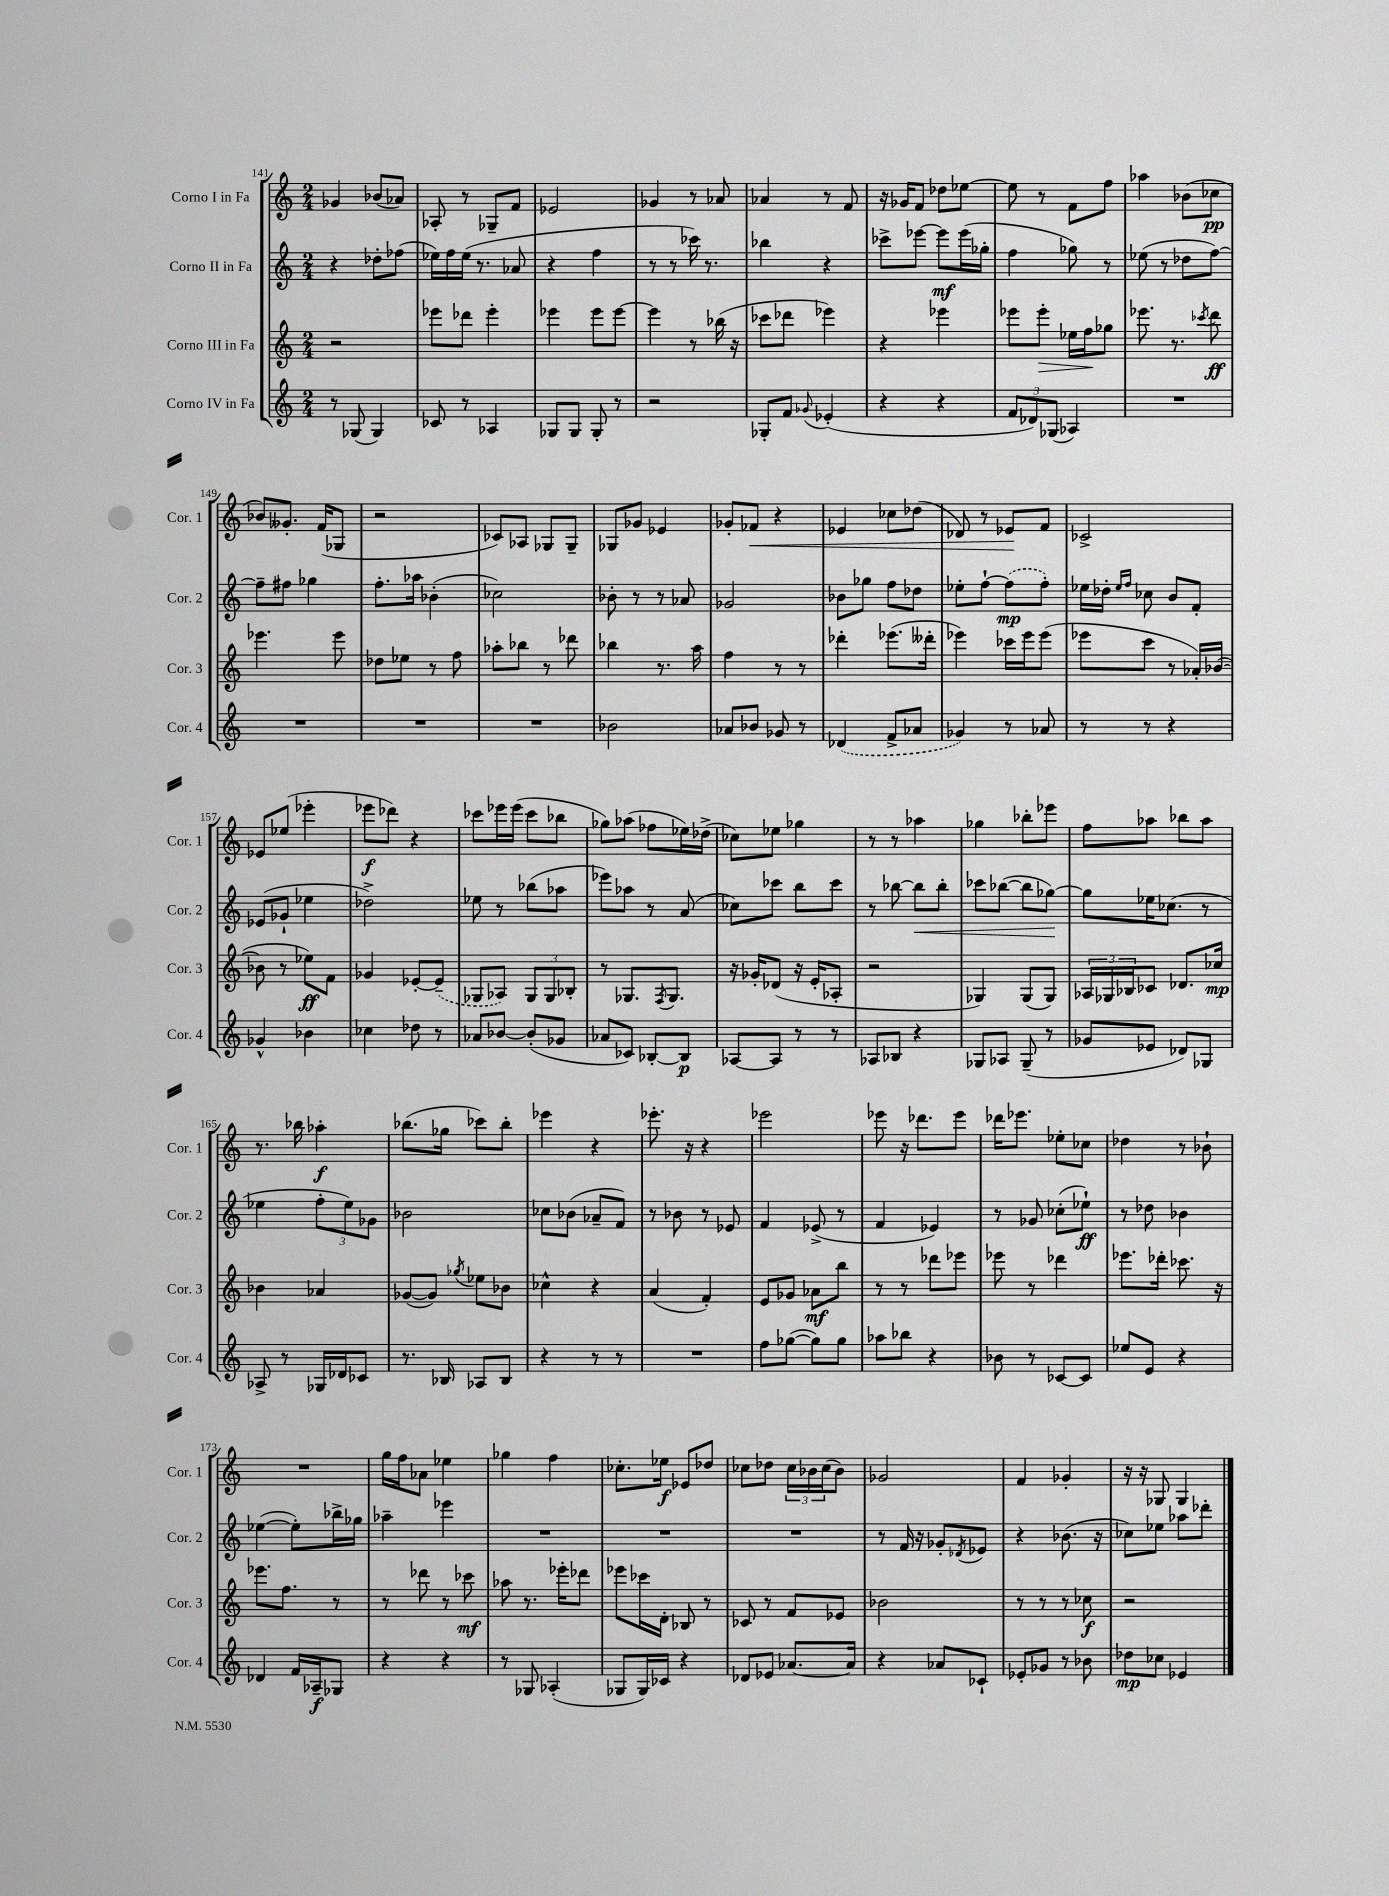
<<
\new StaffGroup <<
\new Staff = "s0" \with { instrumentName = "Corno I in Fa" shortInstrumentName = "Cor. 1" } {
    \clef treble \key c \major \numericTimeSignature \time 2/4
    ges'4 bes'8( aes'8) |
    aes8-. r8 ges8-- f'8 |
    ees'2 |
    ges'4 r8 aes'8 |
    aes'4 r8 f'8 |
    r16 ges'16 f'8 des''8 ees''8~ |
    ees''8 r8 f'8 f''8 |
    aes''4 bes'8( ces''8\pp |
    bes'8) geses'8.-. f'16( ges8 |
    r2 |
    ces'8) aes8 ges8 ges8-- |
    ges8 ges'8 ees'4 |
    ges'8-. fes'8\< r4 |
    ees'4 ces''8 des''8( |
    des'8) r8 ees'8\! f'8 |
    ces'2-> |
    ees'8 ees''8( ees'''4-. |
    ees'''8\f des'''8) r4 |
    ces'''8 ees'''16 ees'''16( ces'''8 bes''8 |
    ges''8) aes''8( fes''8 ees''16) des''16->( |
    ces''8) ees''8 ges''4 |
    r8 r8 aes''4 |
    ges''4 bes''8-. ees'''8 |
    f''8 aes''8 bes''8 aes''8 |
    r8. bes''16 aes''4-.\f |
    bes''8.( ges''16 ces'''8) bes''8-. |
    ees'''4 r4 |
    ees'''8.-. r16 r4 |
    ees'''2 |
    ees'''8 r16 des'''8. ees'''8 |
    des'''16 ees'''8. ees''8-. ces''8 |
    des''4 r8 bes'8-! |
    R2 |
    g''16 f''16 aes'8 ees''4 |
    ges''4 f''4 |
    ces''8.-. ees''16\f ees'8 des''8 |
    ces''8 des''8 \tuplet 3/2 { ces''16 bes'16 ces''16( } bes'8) |
    ges'2 |
    f'4 ges'4-. |
    r16 r16 ges8 ges4 \bar "|." |
}
\new Staff = "s1" \with { instrumentName = "Corno II in Fa" shortInstrumentName = "Cor. 2" } {
    \clef treble \key c \major \numericTimeSignature \time 2/4
    r4 des''8-. fes''8( |
    ees''16) f''16 ees''16( r8. aes'8 |
    r4 f''4 |
    r8 r8 ces'''16) r8. |
    bes''4 r4 |
    ces'''8-> ees'''8~ ees'''8\mf ees'''16( ges''16-. |
    f''4 ges''8) r8 |
    ees''8( r8 des''8 f''8~) |
    f''8-- fis''8 ges''4 |
    f''8.-. aes''16 bes'4-.( |
    ces''2) |
    bes'8-. r8 r8 aes'8 |
    ges'2 |
    bes'8 ges''8 f''8 des''8 |
    ees''8-. f''8~-! \once \slurDashed f''8\mp( f''8-.) |
    ees''16 des''16-. \grace { ees''16 f''16 } ces''8 b'8 f'8-. |
    ees'8( ges'8-! ees''4 |
    des''2->) |
    ees''8 r8 bes''8( aes''8 |
    ees'''8) aes''8 r8 a'8( |
    ces''8) ces'''8 b''8 ces'''8 |
    r8 bes''8~ bes''8\< bes''8-. |
    ces'''8 bes''8~( bes''8 ges''8~\!) |
    ges''8 ees''16 ces''8.( r8 |
    ees''4 \tuplet 3/2 { f''8-. ees''8) ges'8 } |
    bes'2 |
    ces''8 bes'8( aes'8-- f'8) |
    r8 bes'8 r8 ees'8 |
    f'4 ees'8->( r8 |
    f'4 ees'4) |
    r8 ges'8 ces''8-.( ees''8-!\ff) |
    r8 des''8 bes'4 |
    ees''4~( ees''8-.) bes''16-> ges''16 |
    aes''4-- ees'''4 |
    R2 |
    R2 |
    R2 |
    r8 f'16 r16 ges'8-. \acciaccatura { des'8 } ees'8 |
    r4 bes'8.( r16 |
    ces''8) ees''8 aes''8 des'''8-. \bar "|." |
}
\new Staff = "s2" \with { instrumentName = "Corno III in Fa" shortInstrumentName = "Cor. 3" } {
    \clef treble \key c \major \numericTimeSignature \time 2/4
    r2 |
    ees'''8 des'''8 ees'''4-. |
    ees'''4 ees'''8 ees'''8~ |
    ees'''4 r8 bes''16( r16 |
    ces'''8 des'''8 ees'''4) |
    r4 ees'''4 |
    ees'''8 ees'''8-.\> ees''16 f''16\! ges''8 |
    ees'''8. r8. \acciaccatura { ces'''8 } d'''8\ff |
    ees'''4. ees'''8 |
    des''8 ees''8 r8 f''8 |
    aes''8-. bes''8 r8 des'''8 |
    bes''4 r8. a''16 |
    f''4 r8 r8 |
    des'''4-. ees'''8.( deses'''16-. |
    ees'''4) ces'''16 ees'''16 ees'''8( |
    ees'''8 c'''8 r8 aes'16-.) bes'16~( |
    bes'8 r8 ees''8\ff) f'8 |
    ges'4 ees'8~-. \once \slurDashed ees'8--( |
    ges8 aes8) \tuplet 3/2 { ges8 ges8 bes8-. } |
    r8 ges8. \acciaccatura { f8 } ges8. |
    r16 ges'16-. des'8( r16 e'16-. aes8-. |
    r2 |
    ges4) ges8( ges8) |
    \tuplet 3/2 { aes16 ges16 bes16 } ces'8 des'8. ces''16\mp |
    bes'4 aes'4 |
    ges'8~( ges'8) \acciaccatura { ges''8 } ees''8 bes'8 |
    ces''4-^ r4 |
    a'4( f'4-.) |
    e'8 ges'8 aes'8\mf b''8 |
    r8 r8 des'''8 ees'''8 |
    ees'''8 r8 des'''4 |
    ees'''8. des'''16-. ces'''8. r16 |
    ees'''8. f''8. r8 |
    r8 des'''8 r8 ces'''8\mf |
    aes''8 r8. ees'''16-. des'''8 |
    ees'''8 ces'''16 d'16-. bes8 r8 |
    ces'8 r8 f'8 ees'8 |
    bes'2 |
    r8 r8 r8 ces''8\f |
    r2 \bar "|." |
}
\new Staff = "s3" \with { instrumentName = "Corno IV in Fa" shortInstrumentName = "Cor. 4" } {
    \clef treble \key c \major \numericTimeSignature \time 2/4
    r8 ges8( ges4) |
    ces'8 r8 aes4 |
    ges8 ges8 ges8-. r8 |
    r2 |
    ges8-. f'8 \appoggiatura { ges'8 } ees'4-.( |
    r4 r4 |
    \tuplet 3/2 { f'8 des'8) ges8( } aes4) |
    R2 |
    R2 |
    R2 |
    R2 |
    bes'2 |
    aes'8 bes'8 ges'8 r8 |
    \once \slurDashed des'4( f'8-> aes'8 |
    ges'4) r8 aes'8 |
    r8 r8 r4 |
    ges'4-^ bes'4 |
    ces''4 des''8 r8 |
    aes'8 bes'8~ bes'8-.( ges'8 |
    aes'8 ces'8) bes8~-. bes8\p |
    aes8~ aes8 r8 r8 |
    aes8 bes8 r4 |
    ges8 aes8 ges8--( r8 |
    ges'8 ees'8 des'8) ges8 |
    aes8-> r8 ges16 des'16 ces'8 |
    r8. bes16 aes8 bes8 |
    r4 r8 r8 |
    R2 |
    f''8 ges''8~( ges''8) ges''8 |
    aes''8 bes''8 r4 |
    bes'8 r8 ces'8~ ces'8 |
    ees''8 e'8 r4 |
    des'4 f'16 aes16--\f ges8 |
    r4 r4 |
    r8 ges8 aes4-.( |
    ges8 ges16) ces'16 r4 |
    des'8 ees'8 aes'8.~ aes'16 |
    r4 aes'8 ces'8-! |
    ees'8-. ges'8 r8 bes'8 |
    des''8\mp ces''8 ees'4 \bar "|." |
}
>>
>>
\layout { \context { \Score currentBarNumber = #141 } }
